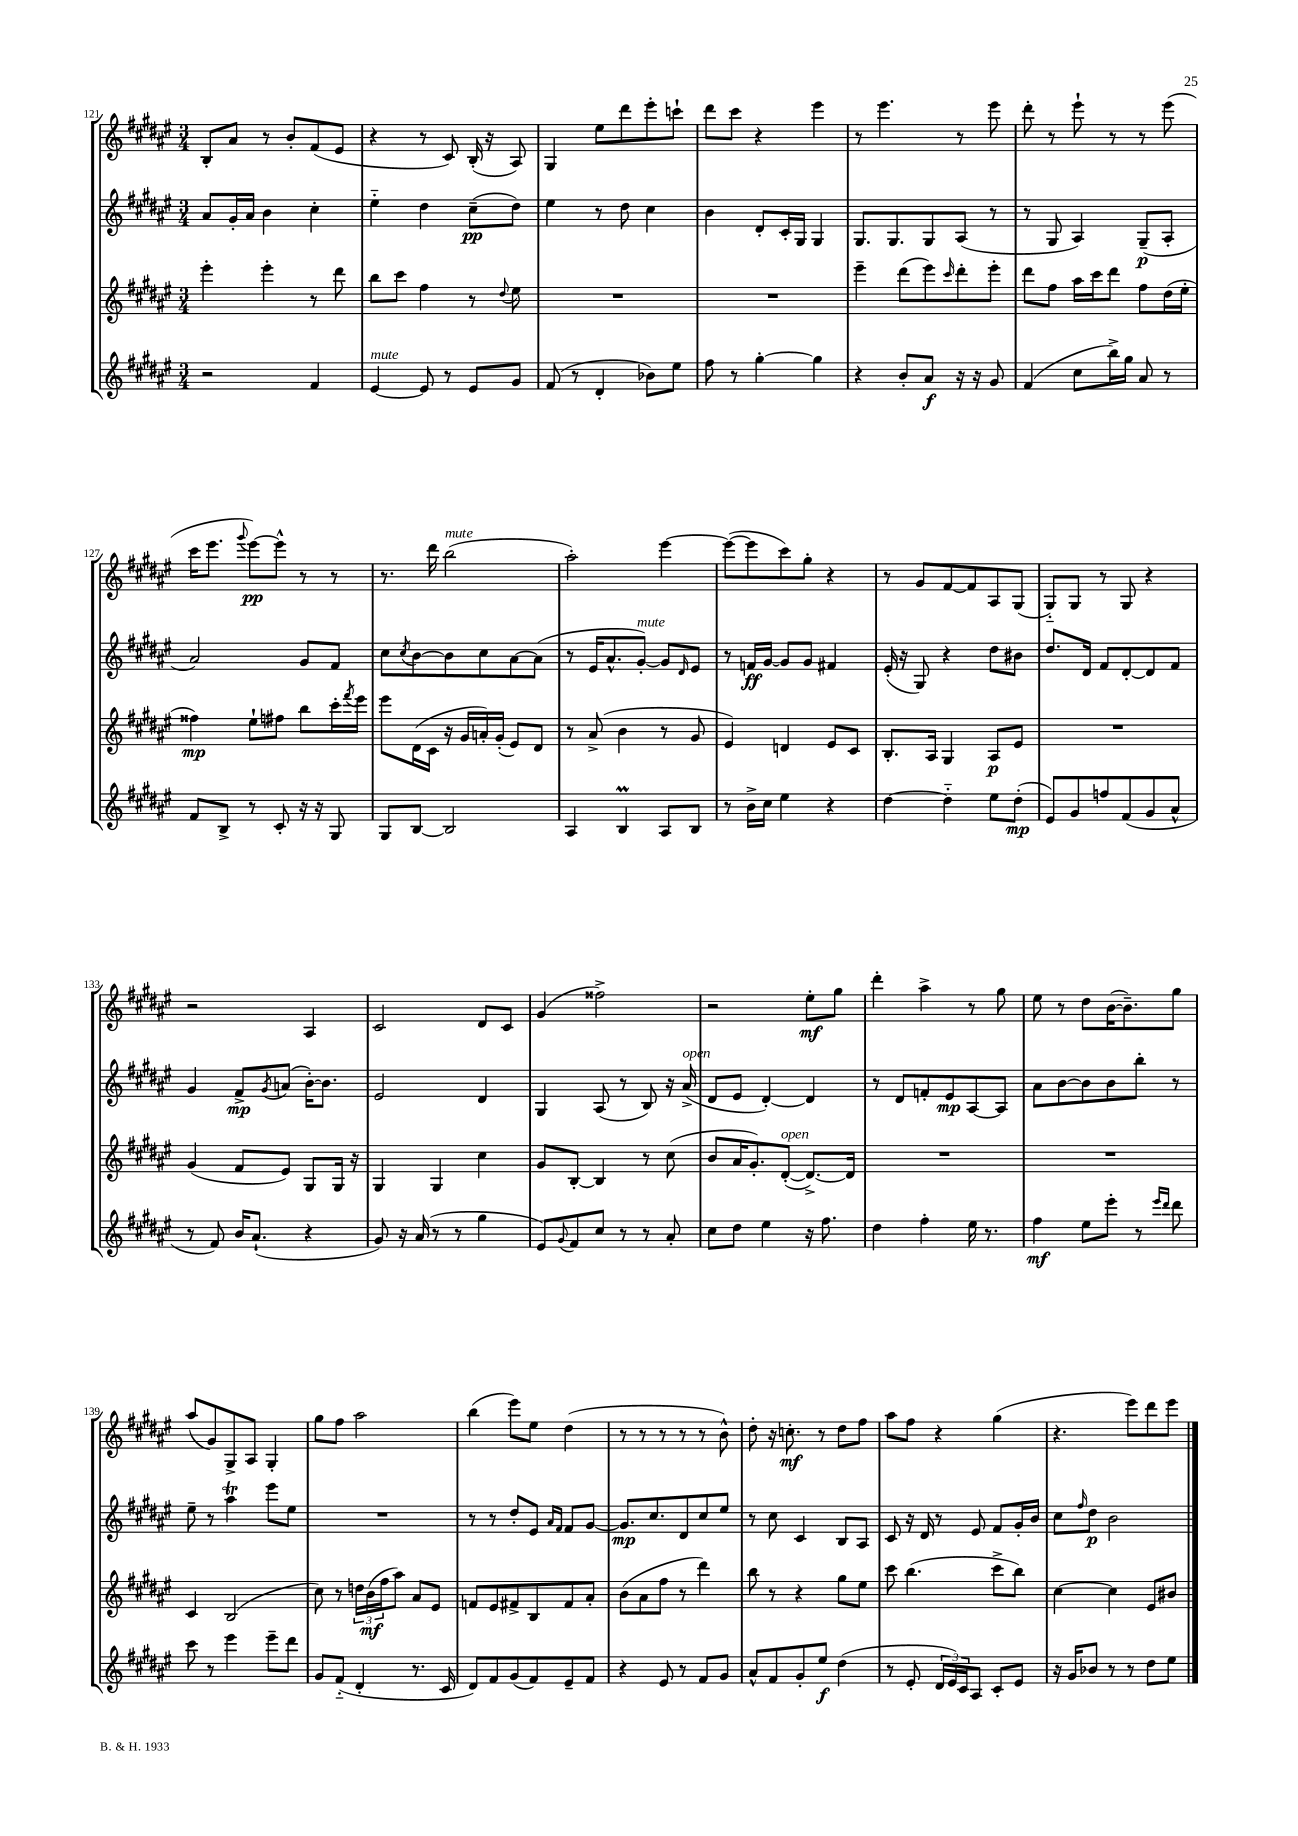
<<
\new StaffGroup <<
\new Staff = "s0" {
    \clef treble \key fis \major \numericTimeSignature \time 3/4
    b8-. ais'8 r8 b'8-. fis'8( eis'8 |
    r4 r8 cis'8) b16-.( r16 ais8) |
    gis4 eis''8 dis'''8 eis'''8-. c'''8-! |
    dis'''8 cis'''8 r4 eis'''4 |
    r8 eis'''4. r8 eis'''8 |
    dis'''8-. r8 eis'''8-! r8 r8 eis'''8( |
    cis'''16 eis'''8. \appoggiatura { gis'''8 } eis'''8~\pp) eis'''8-^ r8 r8 |
    r8. dis'''16 b''2^\markup { \italic "mute" }( |
    ais''2-.) eis'''4~ |
    eis'''8~( eis'''8 cis'''8) gis''8-. r4 |
    r8 gis'8 fis'8~ fis'8 ais8 gis8( |
    gis8-_) gis8 r8 gis8 r4 |
    r2 ais4 |
    cis'2 dis'8 cis'8 |
    gis'4( fisis''2->) |
    r2 eis''8-.\mf gis''8 |
    dis'''4-. ais''4-> r8 gis''8 |
    eis''8 r8 dis''8 b'16~( b'8.--) gis''8 |
    ais''8( gis'8) gis8-> ais8 gis4-. |
    gis''8 fis''8 ais''2 |
    b''4( eis'''8) eis''8 dis''4( |
    r8 r8 r8 r8 r8 b'8-^) |
    dis''8-. r16 c''8.-.\mf r8 dis''8 fis''8 |
    ais''8 fis''8 r4 gis''4( |
    r4. eis'''8) dis'''8 eis'''8 \bar "|." |
}
\new Staff = "s1" {
    \clef treble \key fis \major \numericTimeSignature \time 3/4
    ais'8 gis'16-. ais'16 b'4 cis''4-. |
    eis''4-_ dis''4 cis''8--\pp( dis''8) |
    eis''4 r8 dis''8 cis''4 |
    b'4 dis'8-. cis'16-. gis16 gis4 |
    gis8. gis8. gis8 ais8( r8 |
    r8 gis8 ais4) gis8--\p( ais8-. |
    ais'2) gis'8 fis'8 |
    cis''8 \acciaccatura { cis''8 } b'8~ b'8 cis''8 ais'8~ ais'8( |
    r8 eis'16 ais'8.-^ gis'8~-.^\markup { \italic "mute" }) gis'8 \grace { dis'16 } eis'8 |
    r8 f'16\ff gis'16~ gis'8 gis'8 fis'4 |
    eis'16-.( r16 gis8) r4 dis''8 bis'8 |
    dis''8. dis'16 fis'8 dis'8~-. dis'8 fis'8 |
    gis'4 fis'8->\mp \acciaccatura { gis'8 } a'8( b'16~-.) b'8. |
    eis'2 dis'4 |
    gis4 ais8( r8 b8) r16 ais'16->^\markup { \italic "open" }( |
    dis'8 eis'8 dis'4~-.) dis'4 |
    r8 dis'8 f'8-. eis'8\mp ais8~ ais8 |
    ais'8 b'8~ b'8 b'8 b''8-. r8 |
    eis''8-- r8 ais''4\trill eis'''8 eis''8 |
    R2. |
    r8 r8 dis''8-. eis'8 \grace { ais'16 fis'16 } fis'8 gis'8~ |
    gis'8.\mp cis''8. dis'8 cis''8 eis''8 |
    r8 cis''8 cis'4 b8 ais8 |
    cis'8 r16 dis'16 r8 eis'8 fis'8 gis'16-. b'16 |
    cis''8 \grace { fis''16 } dis''8\p b'2 \bar "|." |
}
\new Staff = "s2" {
    \clef treble \key fis \major \numericTimeSignature \time 3/4
    eis'''4-. eis'''4-. r8 dis'''8 |
    b''8 cis'''8 fis''4 r8 \appoggiatura { dis''8 } eis''8 |
    R2. |
    R2. |
    eis'''4-- dis'''8( eis'''8) \grace { cis'''16 } dis'''8-. eis'''8-. |
    dis'''8 fis''8 ais''16 cis'''16 dis'''8 fis''8 dis''16( eis''16-. |
    fisis''4\mp) eis''8-! fis''8 b''8 cis'''16-. \acciaccatura { fis'''8 } eis'''16 |
    eis'''8 dis'16( cis'16 r16 gis'16 a'16-.) gis'16-.( eis'8) dis'8 |
    r8 ais'8->( b'4 r8 gis'8 |
    eis'4) d'4 eis'8 cis'8 |
    b8.-. ais16 gis4 ais8\p eis'8 |
    R2. |
    gis'4( fis'8 eis'8) gis8 gis16 r16 |
    gis4 gis4 cis''4 |
    gis'8 b8~-. b4 r8 cis''8( |
    b'8 ais'16 gis'8.-.) dis'8~-.^\markup { \italic "open" }( dis'8.~->) dis'16 |
    R2. |
    R2. |
    cis'4 b2( |
    cis''8) r8 \tuplet 3/2 { d''16 b'16\mf( fis''16 } ais''8) ais'8 eis'8 |
    f'8 eis'8 fis'8-> b8 fis'8 ais'8-. |
    b'8( ais'8 fis''8 r8 dis'''4) |
    b''8 r8 r4 gis''8 eis''8 |
    cis'''8 b''4.( cis'''8-> b''8) |
    cis''4~ cis''4 eis'8 bis'8 \bar "|." |
}
\new Staff = "s3" {
    \clef treble \key fis \major \numericTimeSignature \time 3/4
    r2 fis'4 |
    eis'4~^\markup { \italic "mute" } eis'8 r8 eis'8 gis'8 |
    fis'8( r8 dis'4-. bes'8) eis''8 |
    fis''8 r8 gis''4~-. gis''4 |
    r4 b'8-. ais'8\f r16 r16 gis'8 |
    fis'4( cis''8 b''16->) gis''16 ais'8 r8 |
    fis'8 b8-> r8 cis'8-. r16 r16 gis8 |
    gis8 b8~ b2 |
    ais4 b4\prall ais8 b8 |
    r8 b'16-> cis''16 eis''4 r4 |
    dis''4~ dis''4-_ eis''8 dis''8-.\mp( |
    eis'8) gis'8 f''8 fis'8( gis'8 ais'8-^ |
    r8 fis'8) b'16 ais'8.-!( r4 |
    gis'8) r16 ais'16( r8 r8 gis''4 |
    eis'8) \appoggiatura { gis'8 } fis'8 cis''8 r8 r8 ais'8-. |
    cis''8 dis''8 eis''4 r16 fis''8. |
    dis''4 fis''4-. eis''16 r8. |
    fis''4\mf eis''8 eis'''8-. r8 \grace { eis'''16 dis'''16 } dis'''8 |
    cis'''8 r8 eis'''4 eis'''8-- dis'''8 |
    gis'8 fis'8-_( dis'4-. r8. cis'16 |
    dis'8) fis'8 gis'8( fis'8) eis'8-- fis'8 |
    r4 eis'8 r8 fis'8 gis'8 |
    ais'8-^ fis'8 gis'8-. eis''8\f dis''4( |
    r8 eis'8-. \tuplet 3/2 { dis'16 eis'16) cis'16 } ais8 cis'8-. eis'8 |
    r16 gis'16 bes'8 r8 r8 dis''8 eis''8 \bar "|." |
}
>>
>>
\layout { \context { \Score currentBarNumber = #121 } }
